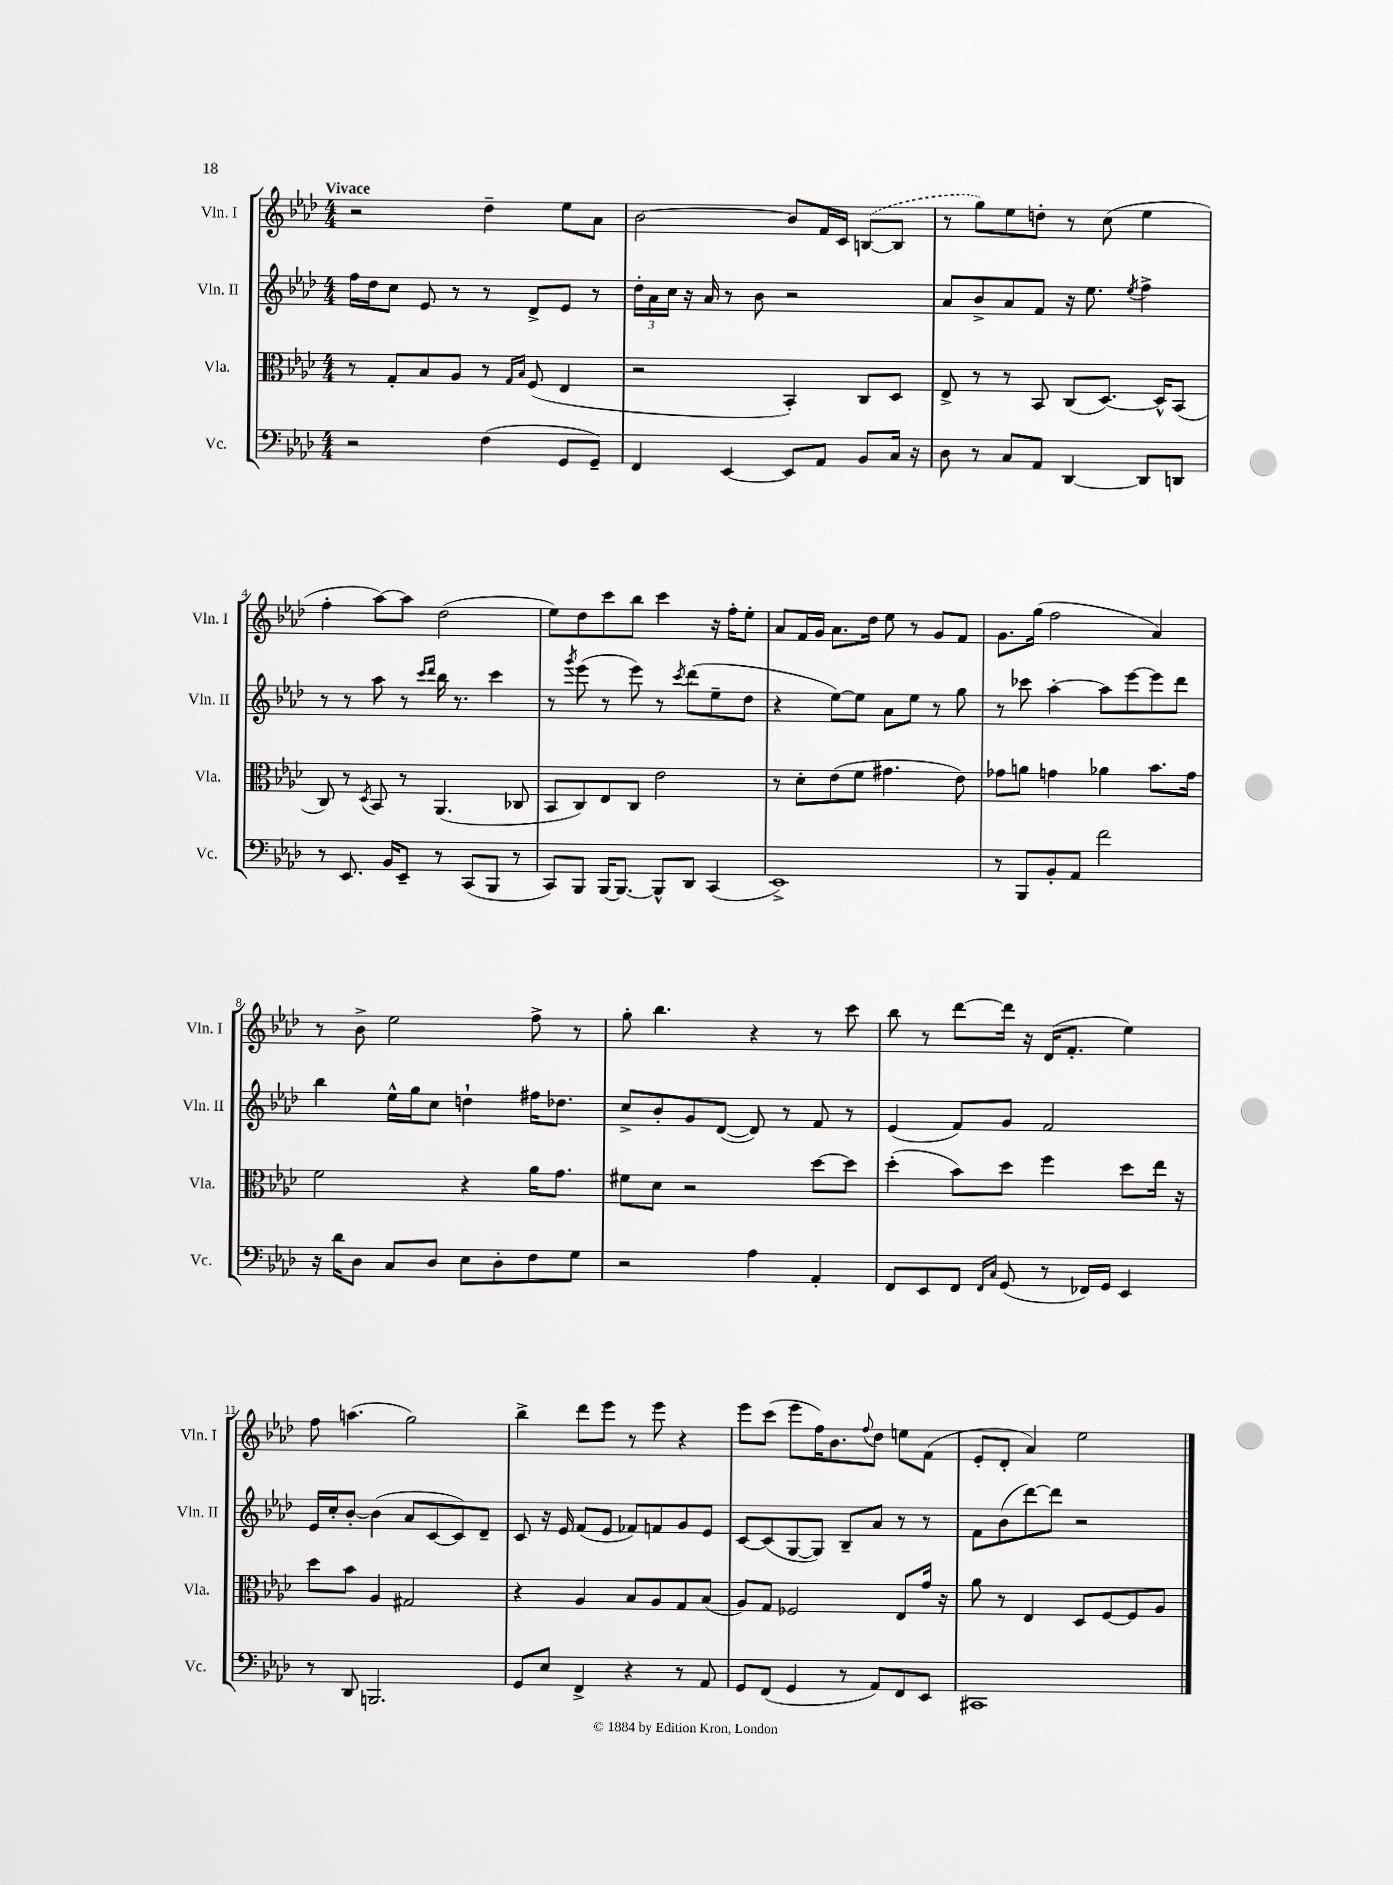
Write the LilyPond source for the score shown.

<<
\new StaffGroup <<
\new Staff = "s0" \with { instrumentName = "Vln. I" shortInstrumentName = "Vln. I" } {
    \clef treble \key aes \major \numericTimeSignature \time 4/4 \tempo "Vivace"
    r2 des''4-- ees''8 aes'8 |
    bes'2~ bes'8 f'16 c'16 \once \slurDashed b8~( b8 |
    r8 g''8) ees''8 d''8-. r8 c''8( ees''4 |
    f''4-. aes''8~) aes''8 des''2( |
    ees''8) des''8 c'''8 bes''8 c'''4 r16 f''16-. ees''8-. |
    aes'8 f'16 g'16 aes'8. des''16 ees''8 r8 g'8 f'8 |
    g'8. g''16( f''2 aes'4) |
    r8 bes'8-> ees''2 f''8-> r8 |
    g''8-. bes''4. r4 r8 c'''8 |
    bes''8 r8 des'''8~ des'''16 r16 des'16( f'8.-. ees''4) |
    f''8 a''4.( g''2) |
    bes''4-> des'''8 ees'''8 r8 ees'''8 r4 |
    ees'''8 c'''8( ees'''8 f''16) bes'8. \appoggiatura { f''8 } des''8 e''8 f'8( |
    ees'8-. des'8-. aes'4) ees''2 \bar "|." |
}
\new Staff = "s1" \with { instrumentName = "Vln. II" shortInstrumentName = "Vln. II" } {
    \clef treble \key aes \major \numericTimeSignature \time 4/4
    f''16 des''16 c''8 ees'8 r8 r8 des'8-> ees'8 r8 |
    \tuplet 3/2 { des''16-. aes'16 c''16 } r16 aes'16 r8 bes'8 r2 |
    aes'8 bes'8-> aes'8 f'8 r16 ees''8. \acciaccatura { ees''8 } f''4-> |
    r8 r8 aes''8 r8 \grace { c'''16 des'''16 } bes''16 r8. c'''4 |
    r8 \acciaccatura { g'''8 } ees'''8( r8 ees'''8) r8 \acciaccatura { c'''8 } des'''8( ees''8-- des''8 |
    r4 ees''8~) ees''8 aes'8 ees''8 r8 g''8 |
    r8 ces'''8 aes''4~-. aes''8 ees'''8~ ees'''8 des'''8 |
    bes''4 ees''16-^ g''16 c''8 d''4-! fis''16 des''8. |
    c''8-> bes'8-. g'8 des'8~( des'8) r8 f'8 r8 |
    ees'4( f'8) g'8 f'2 |
    ees'16 c''16-. bes'8~-. bes'4( aes'8 c'8~ c'8) des'8-- |
    c'8 r16 ees'16 f'8( ees'8 fes'8) f'8 g'8 ees'8 |
    c'8~ c'8( g8~ g8) bes8-- aes'8 r8 r8 |
    f'8 bes'8( des'''8~) des'''8 r2 \bar "|." |
}
\new Staff = "s2" \with { instrumentName = "Vla." shortInstrumentName = "Vla." } {
    \clef alto \key aes \major \numericTimeSignature \time 4/4
    r8 g8-. bes8 aes8 r8 \grace { g16 bes16 } f8( ees4 |
    r2 bes,4-.) c8 des8 |
    ees8-> r8 r8 bes,8 c8( des8.~) des16-^ bes,8( |
    c8) r8 \acciaccatura { des8 } bes,8 r8 aes,4.( ces8 |
    bes,8 c8) ees8 c8 ees'2 |
    r8 des'8-. ees'8( f'8 gis'4. ees'8) |
    ges'8 a'8 g'4 aes'4 bes'8. g'16 |
    f'2 r4 aes'16 g'8. |
    fis'8 des'8 r2 des''8~ des''8 |
    des''4-.( bes'8) des''8 f''4 des''8 ees''16 r16 |
    des''8 bes'8 aes4 gis2 |
    r4 aes4 bes8 aes8 g8 bes8( |
    aes8) g8 fes2 ees8 g'16 r16 |
    aes'8 r8 ees4 des8 f8~ f8 aes8 \bar "|." |
}
\new Staff = "s3" \with { instrumentName = "Vc." shortInstrumentName = "Vc." } {
    \clef bass \key aes \major \numericTimeSignature \time 4/4
    r2 f4( g,8 g,8--) |
    f,4 ees,4~ ees,8 aes,8 bes,8 c16 r16 |
    des8 r8 c8 aes,8 des,4~ des,8 d,8 |
    r8 ees,8. bes,16 ees,8-- r8 c,8( bes,,8 r8 |
    c,8) bes,,8 bes,,16~ bes,,8.~ bes,,8-^ des,8 c,4( |
    ees,1->) |
    r8 bes,,8 bes,8-. aes,8 f'2 |
    r16 des'16 des8 c8 des8 ees8 des8-. f8 g8 |
    r2 aes4 aes,4-. |
    f,8 ees,8 f,8 \grace { f,16 c16 } g,8( r8 fes,16) g,16 ees,4 |
    r8 des,8 b,,2. |
    g,8 ees8 f,4-> r4 r8 aes,8 |
    g,8 f,8( g,4 r8 aes,8) f,8 ees,8 |
    cis,1 \bar "|." |
}
>>
>>
